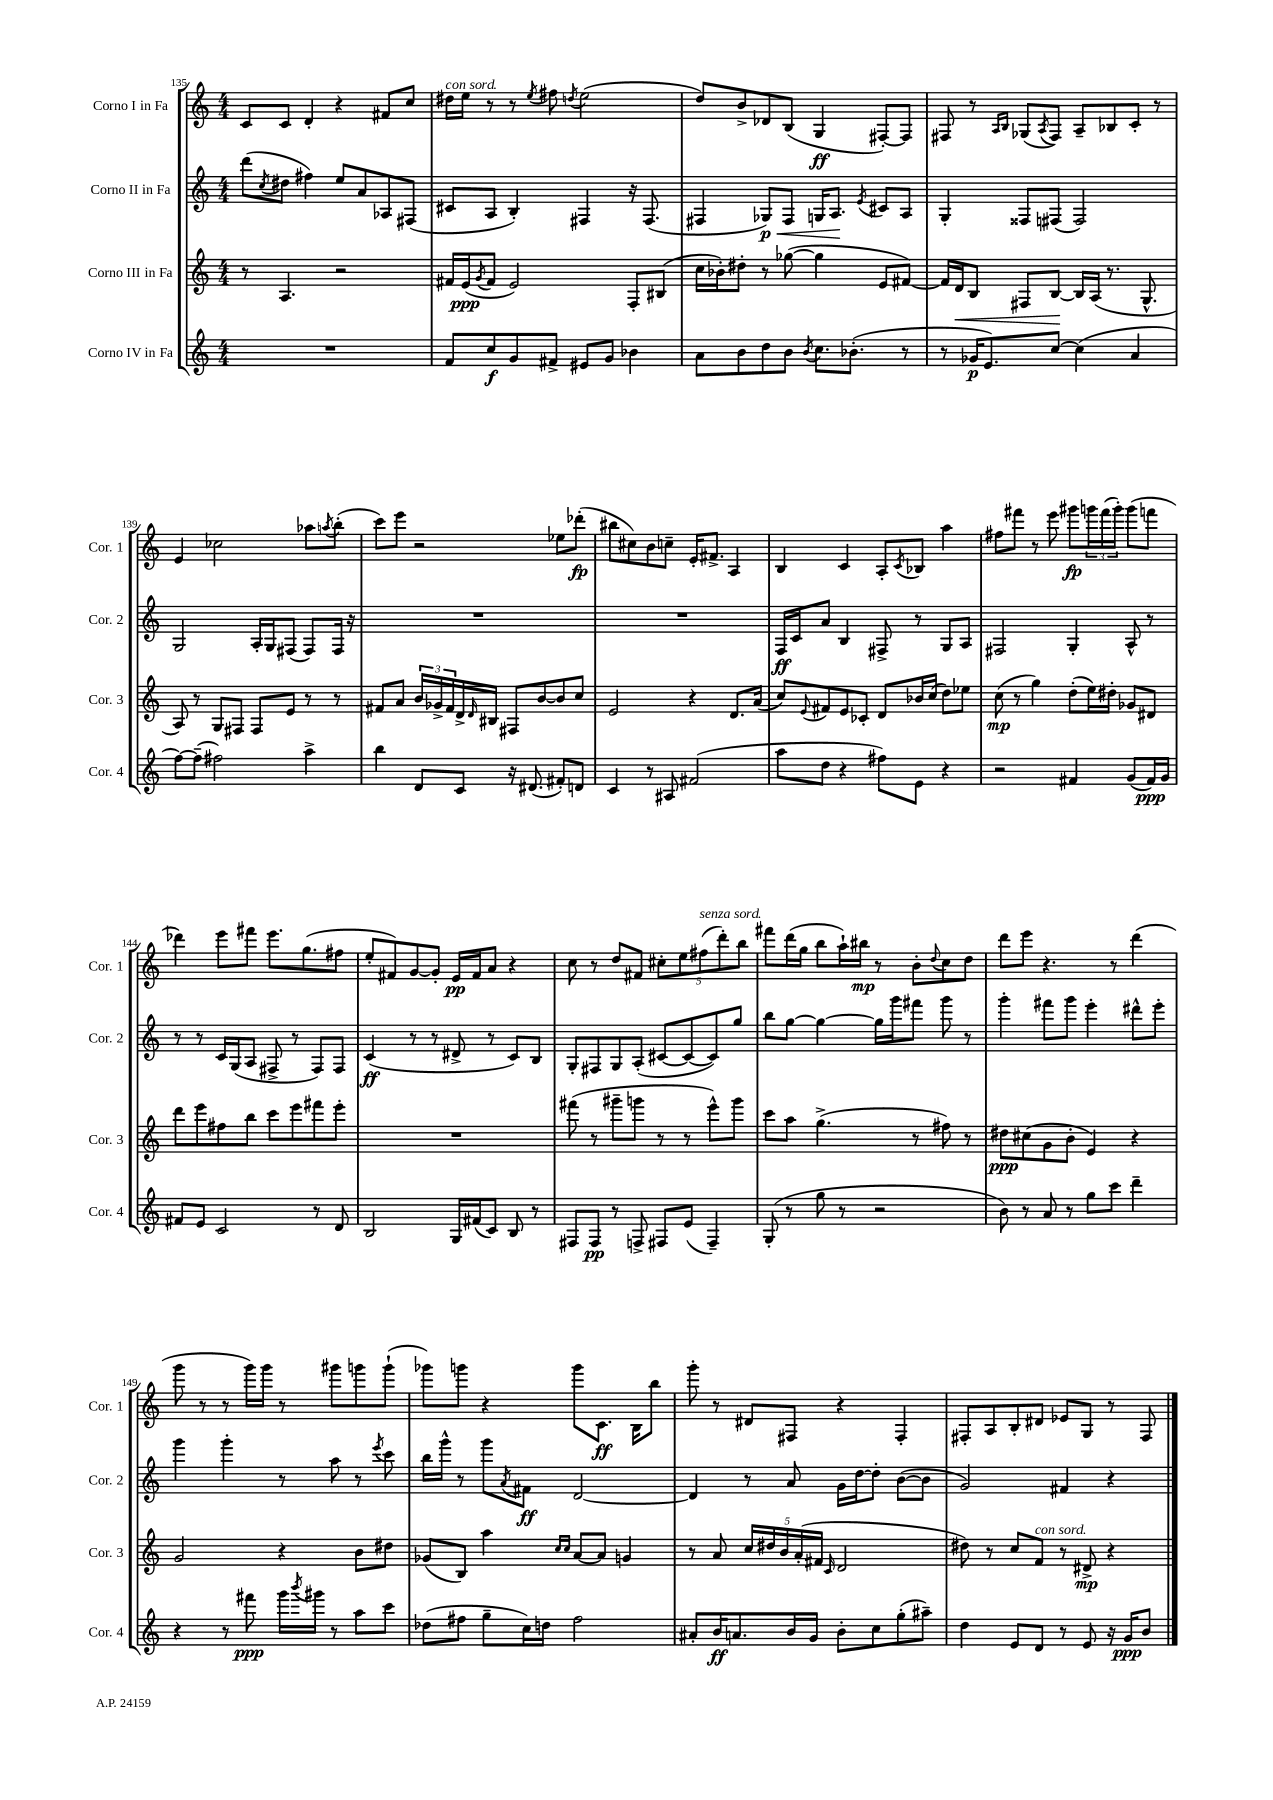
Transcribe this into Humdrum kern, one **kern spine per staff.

**kern	**kern	**kern	**kern
*staff4	*staff3	*staff2	*staff1
*clefG2	*clefG2	*clefG2	*clefG2
*k[]	*k[]	*k[]	*k[]
*M4/4	*M4/4	*M4/4	*M4/4
1r	8r	(8ddd	8c
.	.	8qcc	.
.	4.A	8dd#	8c
.	.	4ff#)	4d'
.	2r	8ee	4r
.	.	8a	.
.	.	8A-	8f#
.	.	(8F#	8cc
=	=	=	=
8f	16f#	8c#	16dd#
.	(16e	.	16ee
.	8qg	.	.
8cc	8f#	8A	8r
8g	2e)	4B')	8r
.	.	.	8qee
8f#^	.	.	8ff#
.	.	.	8qdd
8e#	.	4F#	(2ee
8g	.	.	.
4b-	8F'	16r	.
.	.	(8.F#	.
.	(8B#	.	.
=	=	=	=
8a	16cc	4F#	8dd)
.	16b-')	.	.
8b	8dd#'	.	8b^
8dd	8r	8G-)	8d-
8b	([8gg-	8F#	(8B
8qb	.	.	.
8.cc	4gg-]	16G	4G
.	.	8.A	.
(8.b-'	.	.	.
.	.	8qe	.
.	8e	8c#	[8F#')
8r	[8f#)	8A	8F#]
=	=	=	=
8r	16f#]	4G'	8F#
.	16d	.	.
16g-	8B	.	8r
8.e)	.	.	.
.	.	.	16qqA
.	.	.	16qqB
.	8F#	8F##	(8G-
.	.	.	8qA
[8cc	[8B	(8F#	8F#)
(4cc]	16B]	2F#)	8A~
.	(16A	.	.
.	8.r	.	8B-
4a	.	.	8c'
.	8.G^^	.	.
.	.	.	8r
=	=	=	=
[8ff)	8A)	2G	4e
(8ff~]	8r	.	.
2ff#)	8G	.	2cc-
.	8F#	.	.
.	8F#	16A'	.
.	.	16G	.
.	8e	(8F#	.
4aa^	8r	8F#)	8aa-
.	.	.	8qaa
.	8r	16F#	(8bb'
.	.	16r	.
=	=	=	=
4bb	8f#	1r	8ccc)
.	8a	.	8eee
8d	24b	.	2r
.	24g-^	.	.
.	24f#	.	.
8c	16d^	.	.
.	16qqd	.	.
.	16B#	.	.
16r	8F#	.	.
(8.d#	.	.	.
.	[8b	.	.
8f#')	8b]	.	8ee-
8d	8cc	.	(8ddd-'
=	=	=	=
4c	2e	1r	8bb#
.	.	.	8cc#)
8r	.	.	8b
8A#	.	.	8cc~
(2f#	4r	.	16e'
.	.	.	8.f#^
.	8.d	.	4A
.	(16a	.	.
=	=	=	=
8aa	8cc)	16F	4B
.	.	16c	.
.	8qqe	.	.
8dd	8f#	8a	.
4r	8e	4B	4c
.	8c-'	.	.
8ff#)	8d	8F#^	8A'
.	.	.	8qc
8e	16b-	8r	8B-
.	(16cc	.	.
4r	8dd)	8G	4aa
.	8ee-	8A	.
=	=	=	=
2r	(8cc	2F#	8ff#
.	8r	.	8fff#
.	4gg)	.	8r
.	.	.	8eee
4f#	(8dd'	4G'	8ggg#
.	16ee)	.	24ggg
.	.	.	(24fff#
.	16dd#'	.	.
.	.	.	24ggg')
(8g	8g-	8A^^	(8ggg
16f#)	8d#	8r	8fff
16g	.	.	.
=	=	=	=
8f#	8ddd	8r	4ddd-)
8e	8eee	8r	.
2c	8ff#	16c	8eee
.	.	(16G	.
.	8bb	8A	8fff#
.	8ccc	8F#^	8.eee
.	8eee	8r	.
.	.	.	(8.gg
8r	8fff#	8F#)	.
8d	8eee'	8F#	8ff#
=	=	=	=
2B	1r	(4c	8ee'
.	.	.	8f#)
.	.	8r	[8g
.	.	8r	8g']
16G	.	8d#^	16e
(16f#	.	.	16f#
8c)	.	8r	8a
8B	.	8c)	4r
8r	.	8B	.
=	=	=	=
8F#	(8fff#	8G'	8cc
8F#	8r	8F#	8r
8r	8ggg#~	8G	8dd
8F^	8ggg	(8A'	8f#
8F#	8r	[8c#	10cc#'
.	.	.	10ee
(8e	8r	8c#_	.
.	.	.	(10ff#
4F#~)	8eee^^)	8c#])	.
.	.	.	10ddd')
.	8ggg	8gg	.
.	.	.	10bb
=	=	=	=
(8G'	8ccc	8bb	8fff#
8r	8aa	[8gg	(16ddd
.	.	.	16gg
8gg	(4.gg^	4gg_	8bb
8r	.	.	16aa`)
.	.	.	16bb#
2r	.	16gg]	8r
.	.	16ggg	.
.	8r	8fff#	8b'
.	.	.	8qqdd
.	8ff#)	8ggg	8cc
.	8r	8r	8dd
=	=	=	=
8b)	8dd#	4ggg'	8ddd
8r	(8cc#	.	8eee
8a	8g	8fff#	4.r
8r	8b'	8ggg	.
8gg	4e)	4eee'	.
8ccc	.	.	8r
4ddd~	4r	8ddd#^^	(4ddd
.	.	8eee'	.
=	=	=	=
4r	2g	4ggg	8ggg
.	.	.	8r
8r	.	4ggg'	8r
8fff#	.	.	16ggg)
.	.	.	16ggg
16ggg	4r	8r	8r
8qbbb	.	.	.
16ggg#	.	.	.
8r	.	8aa	8ggg#
8aa	8b	8r	8ggg
.	.	8qeee	.
8ccc	8dd#	8ccc	(8ggg`
=	=	=	=
(8dd-	(8g-	16bb	8ggg-)
.	.	16ggg^^	.
8ff#	8B)	8r	8ggg
8gg~	4aa	8ggg	4r
.	.	8qa	.
16cc)	.	8f#	.
16dd	.	.	.
.	16qqcc	.	.
.	16qqcc	.	.
2ff#	[8a	[2d	8ggg
.	8a]	.	8.c
.	4g	.	.
.	.	.	16B
.	.	.	8bb
=	=	=	=
8a#'	8r	4d]	8ggg'
16b	8a	.	8r
8.a	.	.	.
.	20cc	8r	8d#
.	20dd#	.	.
.	20b	.	.
16b	.	8a	8F#
.	(20a'	.	.
16g	.	.	.
.	20f#	.	.
.	16qqc	.	.
8b'	2d	16g	4r
.	.	[16dd	.
8cc	.	8dd']	.
(8gg'	.	([8b	4F#'
8aa#~)	.	8b]	.
=	=	=	=
4dd	8dd#)	2g)	8F#'
.	8r	.	8A
8e	8cc	.	8B'
8d	8f	.	8d#
8r	8r	4f#	8e-
8e	8d#^	.	8G
16r	4r	4r	8r
16g	.	.	.
8b	.	.	8F#
==	==	==	==
*-	*-	*-	*-
